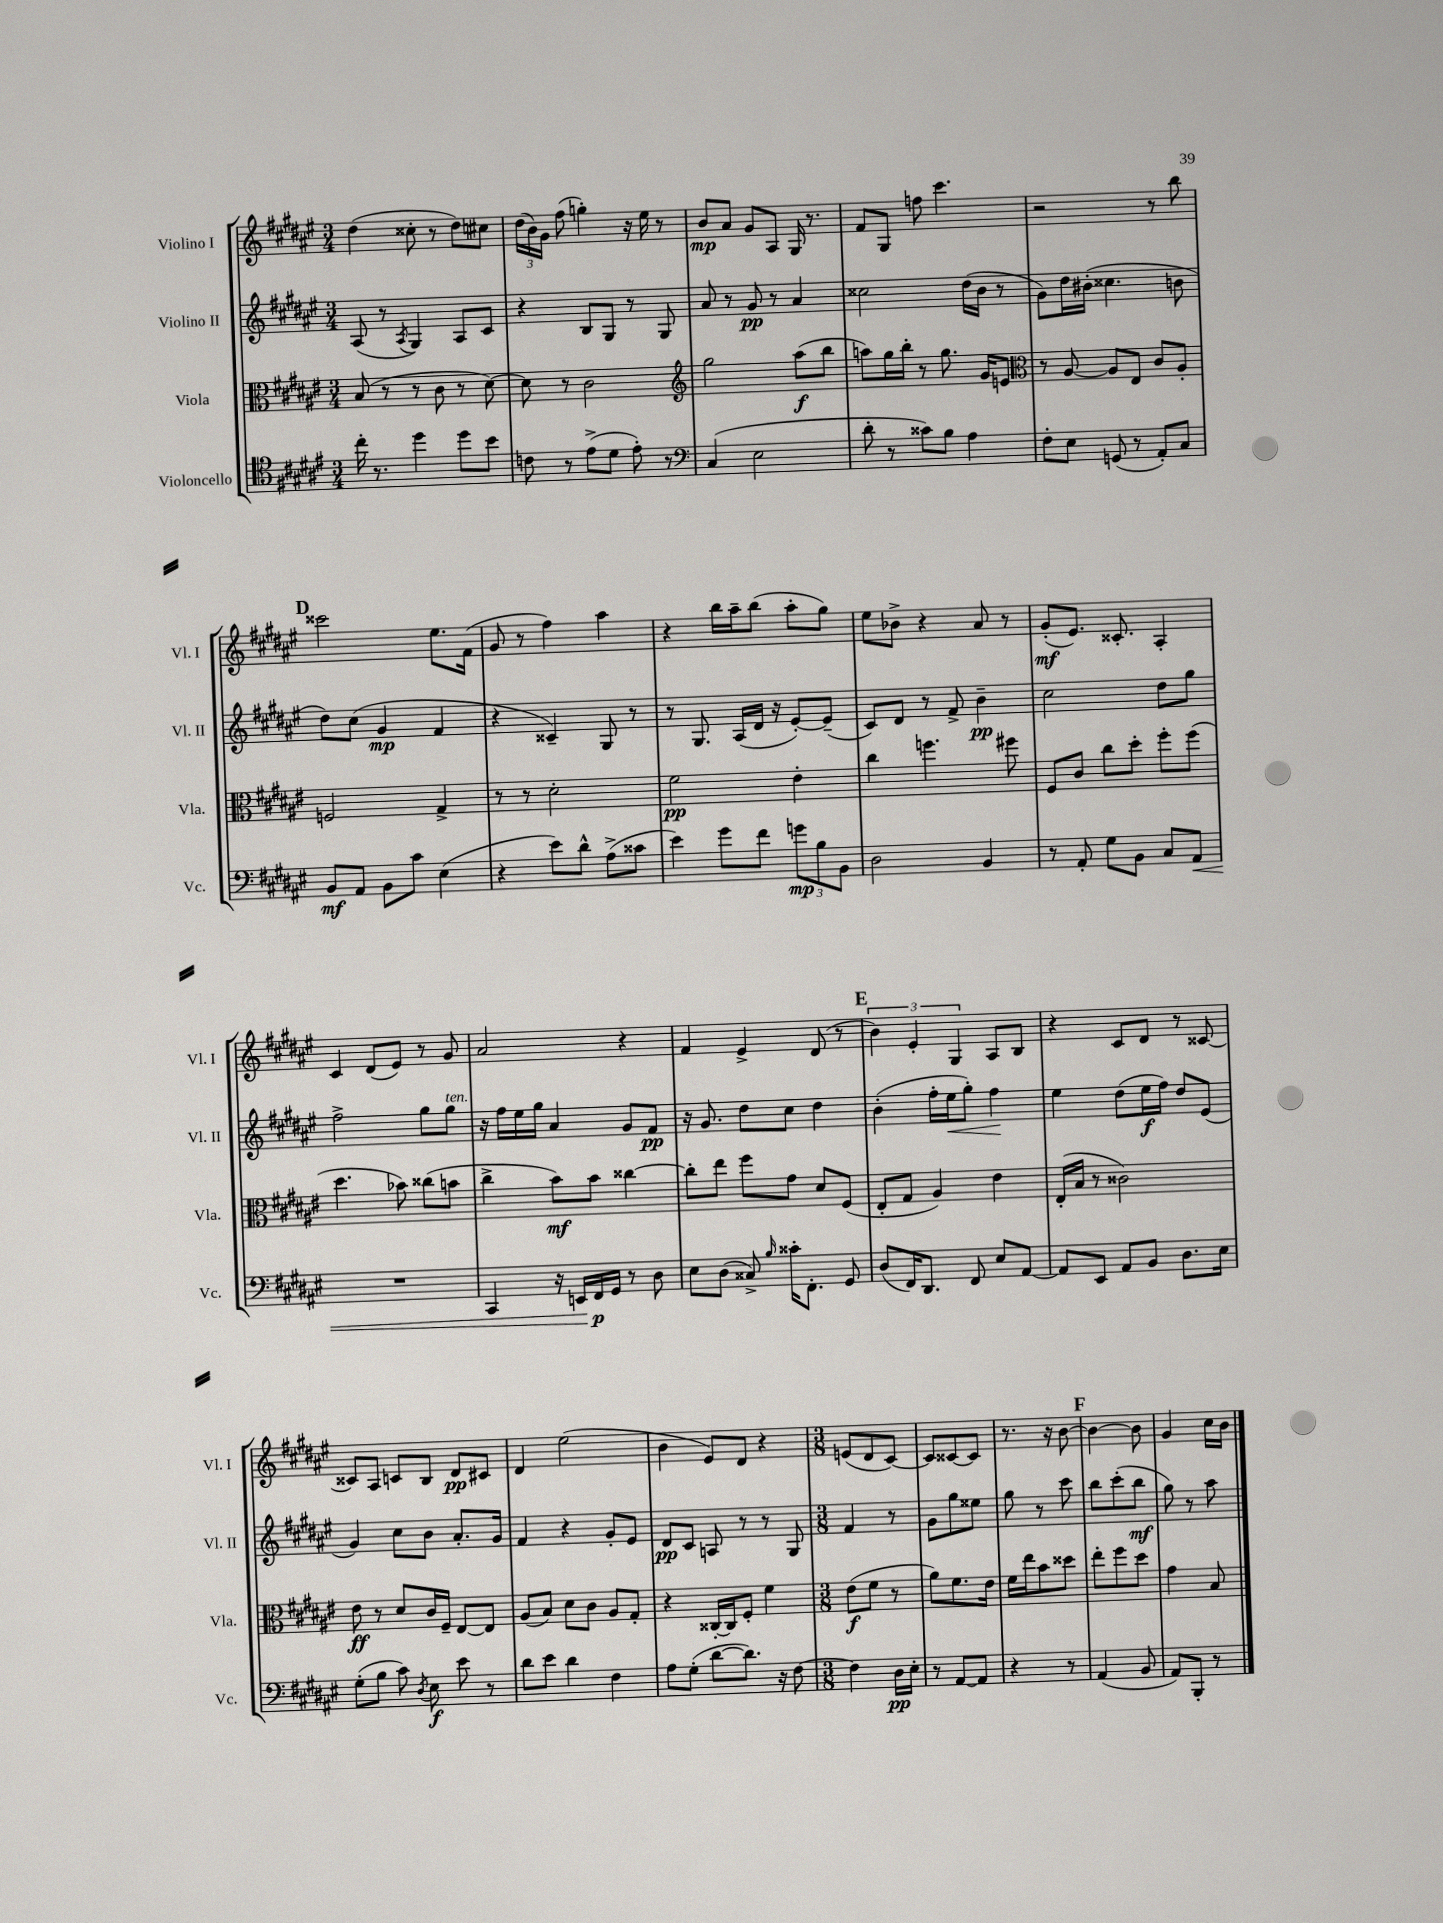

**kern	**kern	**kern	**kern
*staff4	*staff3	*staff2	*staff1
*clefC4	*clefC3	*clefG2	*clefG2
*k[f#c#g#d#a#e#]	*k[f#c#g#d#a#e#]	*k[f#c#g#d#a#e#]	*k[f#c#g#d#a#e#]
*M3/4	*M3/4	*M3/4	*M3/4
16cc#'	(8B	(8A#	(4dd#
8.r	.	.	.
.	8r	8r	.
.	.	8qA#	.
4dd#	8r	4G#)	8cc##'
.	8c#	.	8r
8dd#	8r	8A#	8dd#)
8b	[8d#)	8c#	8cc#
=	=	=	=
8c	8d#]	4r	(24dd#
.	.	.	24b)
.	.	.	24g#
8r	8r	.	(8ff#
(8e#^	2c#	8B	4gg')
8d#	.	8G#	.
8e#')	.	8r	16r
.	.	.	16ee#
8r	.	8G#	8r
=	=	=	=
*clefF4	*clefG2	*	*
(4C#	2gg#	8a#	8b
.	.	8r	8a#
2E#	.	8g#	8g#
.	.	8r	8A#
.	(8aa#	4a#	16G#
.	.	.	8.r
.	8bb	.	.
=	=	=	=
8d#'	8aa)	2cc##	8f#
8r	16gg#	.	8G#
.	16bb'	.	.
8c##)	8r	.	8ff
8B	8.gg#	.	4.ccc#
4A#	.	(16dd#	.
.	16g#	16b	.
.	8e	8r	.
=	=	=	=
*	*clefC3	*	*
8F#'	8r	8g#)	2r
8E#	[8A#	16dd#	.
.	.	(16b#'	.
(8GG	8A#]	4.cc##	.
8r	8E#	.	.
8AA#')	8c#	.	8r
8C#	8A#'	8b	8bb
=	=	=	=
8BB	2F	8dd#)	2ccc##
8AA#	.	(8cc#	.
8BB	.	4g#	.
8c#	.	.	.
(4E#	4G#^	4f#	8.ee#
.	.	.	(16f#
=	=	=	=
4r	8r	4r	8g#
.	8r	.	8r
8e#)	2d#'	4c##~)	4ff#)
8d#^^	.	.	.
(8A#^	.	8G#	4aa#
8c##	.	8r	.
=	=	=	=
4e#)	2f#	8r	4r
.	.	8.G#	.
8g#	.	.	16bb
.	.	(16A#	16aa#~
8f#	.	16d#	(8bb
.	.	16r	.
12g	4e#'	[8e#')	8aa#'
12B	.	.	.
.	.	(8e#~]	8gg#)
12BB	.	.	.
=	=	=	=
2D#	4cc#	8c#)	8ee#
.	.	8d#	8b-^
.	4.ff	8r	4r
.	.	8f#^	.
4BB	.	4b~	8a#
.	8ff#	.	8r
=	=	=	=
8r	8F#	2cc#	(8g#'
8AA#'	8c#	.	8.e#)
8G#	8cc#	.	.
.	.	.	8.c##'
8BB	8dd#'	.	.
8C#	8ff#'	8dd#	4A#'
8AA#	(8ff#	8gg#	.
=	=	=	=
2.r	4.dd#	2ff#^	4c#
.	.	.	(8d#
.	8b-)	.	8e#)
.	(8cc##	8gg#	8r
.	8b	8gg#	8g#
=	=	=	=
4CC#	4cc#^	16r	2a#
.	.	16ff#	.
.	.	16ee#	.
.	.	16gg#	.
16r	8b)	4a#	.
16EE	.	.	.
16FF#	8b	.	.
16GG#	.	.	.
8r	[4cc##	8g#	4r
8D#	.	8f#	.
=	=	=	=
8E#	8cc##']	16r	4f#
.	.	8.g#	.
(8D#	8ee#	.	.
8C##^)	8ff#	8dd#	4e#^
16qqB	.	.	.
16c##'	8g#	8cc#	.
8.FF#'	.	.	.
.	8d#	4dd#	(8d#
8GG#	(8F#	.	8r
=	=	=	=
(8D#	8E#'	(4b'	6b)
16FF#)	8G#	.	.
.	.	.	6e#'
8.DD#	.	.	.
.	4A#)	16ff#'	.
.	.	16ee#	.
.	.	.	6G#
8FF#	.	8gg#')	.
8E#	4e#	4ff#	8A#
[8AA#	.	.	8B
=	=	=	=
8AA#]	(16E#'	4ee#	4r
.	16B	.	.
8EE#	8r	.	.
8AA#	2c##)	(8dd#	8c#
8BB	.	16ee#	8d#
.	.	16ff#)	.
8.D#	.	8dd#	8r
.	.	(8e#	[8c##
16E#	.	.	.
=	=	=	=
(8G#'	8e#	4g#)	8c##]
8B	8r	.	8A#
8c#)	8d#	8cc#	8c
8qD#	.	.	.
8E#	16c#	8b	8B
.	16F#~	.	.
8e#	[8E#	8.a#'	8d#
8r	8E#]	.	8c#
.	.	16g#	.
=	=	=	=
8d#	(8A#	4f#	4d#
8e#	8B)	.	.
4d#	8d#	4r	(2ee#
.	8c#	.	.
4F#	8A#	8g#'	.
.	8G#'	8e#	.
=	=	=	=
8A#	4r	8d#	4b
(8G#'	.	8c#	.
[8d#	[16C##'	8A	8e#)
.	16C##]	.	.
8.d#])	8F#'	8r	8d#
.	4f#	8r	4r
16r	.	.	.
[8F#	.	8G#	.
=	=	=	=
*M3/8	*M3/8	*M3/8	*M3/8
4F#]	(8e#	4f#	(8e
.	8f#	.	8d#
16D#	8r	8r	[8c#)
16E#'	.	.	.
=	=	=	=
8r	8a#)	8g#	8c#]
[8AA#	8.f#	8gg#	[8c##
8AA#]	.	8ee##	8c##]
.	16e#	.	.
=	=	=	=
4r	16f#	8gg#	8.r
.	16ee#	.	.
.	8b	8r	.
.	.	.	16r
8r	8dd##	8ccc#	[8b
=	=	=	=
(4AA#	8ee#'	8bb	4b_
.	8ff#	(8ccc#'	.
8BB	8dd#	8bb	8b]
=	=	=	=
8AA#)	4g#	8gg#)	4g#
8BBB'	.	8r	.
8r	8B	8aa#	16cc#
.	.	.	16b
==	==	==	==
*-	*-	*-	*-
